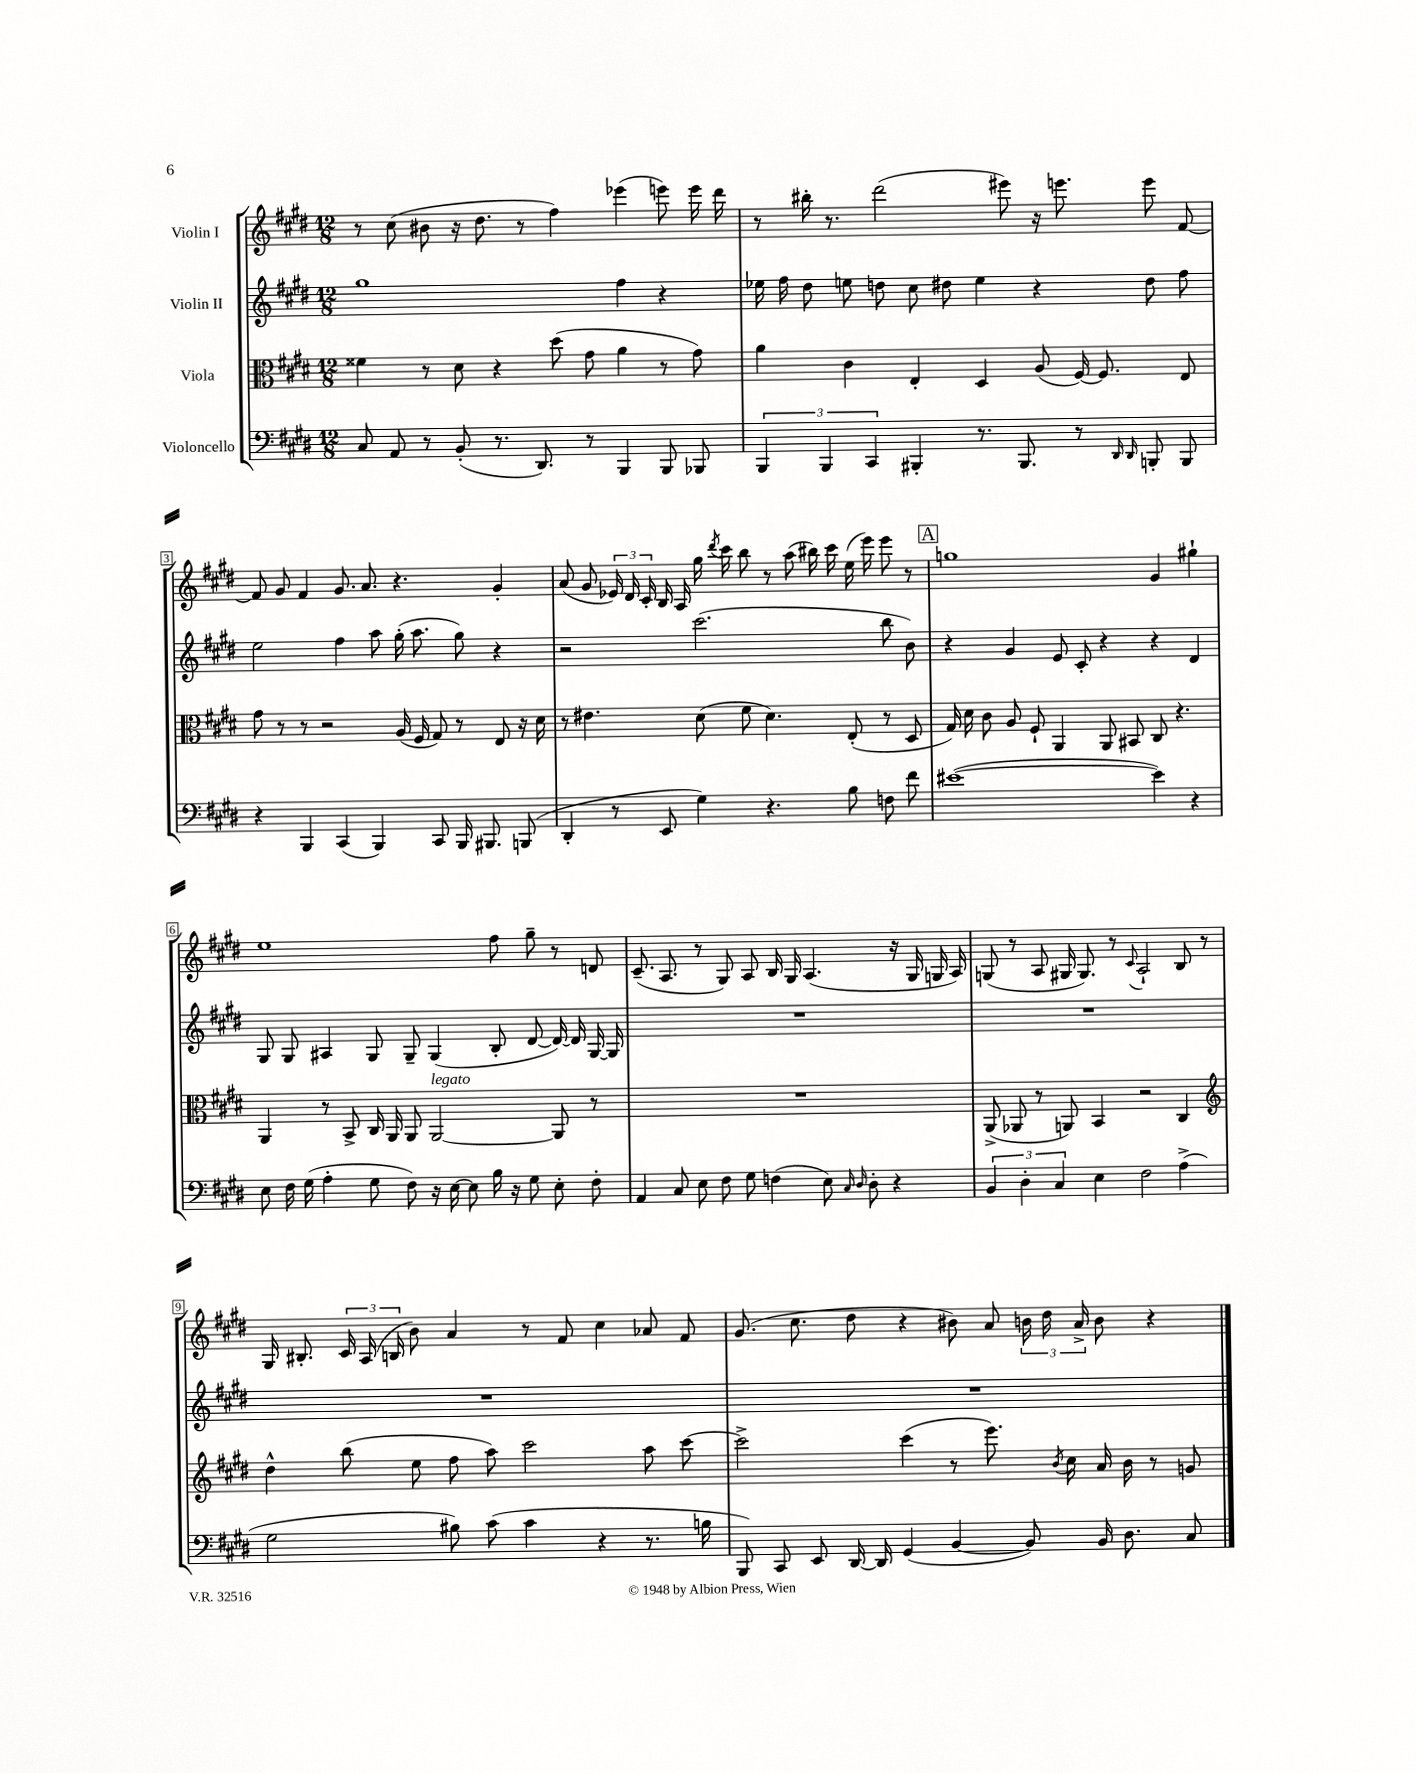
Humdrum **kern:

**kern	**kern	**kern	**kern
*staff4	*staff3	*staff2	*staff1
*clefF4	*clefC3	*clefG2	*clefG2
*k[f#c#g#d#]	*k[f#c#g#d#]	*k[f#c#g#d#]	*k[f#c#g#d#]
*M12/8	*M12/8	*M12/8	*M12/8
8C#/	4f##\	1gg#	8r
8AA/	.	.	(8cc#\
8r	8r	.	8b#\
(8BB'/	8d#\	.	16r
.	.	.	8.dd#\
8.r	4r	.	.
.	.	.	8r
8.DD#/)	.	.	.
.	(8dd#\	.	4ff#\)
8r	8g#\	.	.
4BBB/	4a\	4ff#\	(4eee-\
8BBB/	8r	4r	8eee\)
8BBB-/	8g#\)	.	16eee\
.	.	.	16ddd#\
=	=	=	=
6BBB/	4a\	16ee-\	8r
.	.	16ff#\	.
.	.	8dd#\	16bb#'\
6BBB/	.	.	.
.	.	.	8.r
.	4c#\	8ee\	.
6CC#/	.	.	.
.	.	8dd\	(2ddd#\
4BBB#'/	4E'/	8cc#\	.
.	.	8dd#\	.
8.r	4D#/	4ee\	.
.	.	.	8eee#\)
8.BBB#/	.	.	.
.	(8A/	4r	16r
.	.	.	8.eee\
8r	[16F#/)	.	.
.	8.F#/]	.	.
16qqDD#/	.	.	.
16qqDD#/	.	.	.
8BBB'/	.	8dd#\	8eee\
8BBB/	8E/	8ff#\	[8f#/
=	=	=	=
4r	8g#\	2ee\	8f#/]
.	8r	.	8g#/
4BBB/	8r	.	4f#/
.	2r	.	.
(4CC#/	.	4ff#\	8.g#/
.	.	.	8.a/
4BBB/)	.	8aa\	.
.	(16A/	(16gg#'\	4.r
.	16F#/	8.aa\	.
8CC#/	8G#/)	.	.
16BBB/	8r	8gg#\)	.
8.BBB#/	.	.	.
.	8E/	4r	4g#'/
(8BBB/	16r	.	.
.	16d#\	.	.
=	=	=	=
4DD#'/	8r	2r	(8a/
.	4.e#\	.	8g#/
8r	.	.	24e-/)
.	.	.	24d#/
.	.	.	24c#'/
8EE/	.	.	16B/
.	.	.	16A/
4G#\)	(8d#\	(2.ccc#\	16gg#\
.	.	.	8qddd#/
.	.	.	16ccc#\
.	8f#\	.	8bb\
4.r	4.d#\)	.	8r
.	.	.	(8aa\
.	.	.	16bb#\)
.	.	.	16ccc#\
8B\	(8E'/	.	(16ee\
.	.	.	16eee\)
8F\	8r	8bb\	8eee\
8f#\	8D#/	8b\)	8r
=	=	=	=
([1e#	16G#/)	4r	1gg
.	16d#\	.	.
.	8c#\	.	.
.	8A/	4g#/	.
.	8F#`/	.	.
.	4AA/	8e/	.
.	.	8c#'/	.
.	8AA/	4r	.
.	8BB#/	.	.
4e#\])	8C#/	4r	4g#/
.	4.r	.	.
4r	.	4d#/	4gg#`\
=	=	=	=
8E\	4AA/	8G#/	1ee
16F#\	.	8G#/	.
(16G#\	.	.	.
4A'\	8r	4A#/	.
.	8BB^/	.	.
8G#\	16C#/	8G#/	.
.	16AA/	.	.
8F#\)	8AA/	8G#~/	.
16r	[2AA/	(4G#/	.
[16E\	.	.	.
8E\]	.	.	.
16B\	.	8B'/	8ff#\
16r	.	.	.
8G#\	.	[8d#/	8gg#~\
8E'\	8AA/]	16d#/_)	8r
.	.	16d#/]	.
8F#'\	8r	[16G#/	8d/
.	.	16G#/]	.
=	=	=	=
4AA/	1.r	1.r	(8.c#~/
.	.	.	8.A/
8C#/	.	.	.
8E\	.	.	8r
8F#\	.	.	8G#/)
8G#\	.	.	8A/
(4F\	.	.	16B/
.	.	.	16G#/
.	.	.	(4.A/
8E\)	.	.	.
16qqC#/	.	.	.
16qqD#/	.	.	.
8D#'\	.	.	.
4r	.	.	16r
.	.	.	16G#/
.	.	.	16G/
.	.	.	16A/)
=	=	=	=
6BB/	(8AA^/	1.r	(8G/
.	8AA-/	.	8r
6D#'\	.	.	.
.	8r	.	8A/
6C#/	.	.	.
.	8AA/)	.	16G#/
.	.	.	8.G#/)
4E\	4BB/	.	.
.	.	.	8r
.	.	.	8qqc#/
2F#\	2r	.	2A`/
(4A^\	4C#/	.	8B/
.	.	.	8r
=	=	=	=
*	*clefG2	*	*
2G#\	4dd#^^\	1.r	16G#/
.	.	.	8.B#'/
.	(8bb\	.	24c#/
.	.	.	(24A/
.	.	.	24B/
.	8ee\	.	8b\)
8B#\)	8ff#\	.	4a/
(8c#\	8aa\)	.	.
4c#\	2ccc#\	.	8r
.	.	.	8f#/
4r	.	.	4cc#\
8.r	8aa\	.	8a-/
.	[8ccc#\	.	8f#/
16B\	.	.	.
=	=	=	=
8BBB/)	2ccc#^\]	1.r	(8.g#/
8CC#/	.	.	.
.	.	.	8.cc#\
8EE/	.	.	.
[16DD#/	.	.	8dd#\
16DD#/]	.	.	.
(4GG#/	(4ccc#\	.	4r
[4BB/	8r	.	8b#\)
.	8.eee\)	.	8a/
8BB/])	.	.	24b\
.	.	.	24dd#\
.	8qb/	.	.
.	16cc#\	.	.
.	.	.	24a^/
16BB/	16a/	.	8b\
8.D#\	16b\	.	.
.	8r	.	4r
8C#/	8g/	.	.
==	==	==	==
*-	*-	*-	*-
